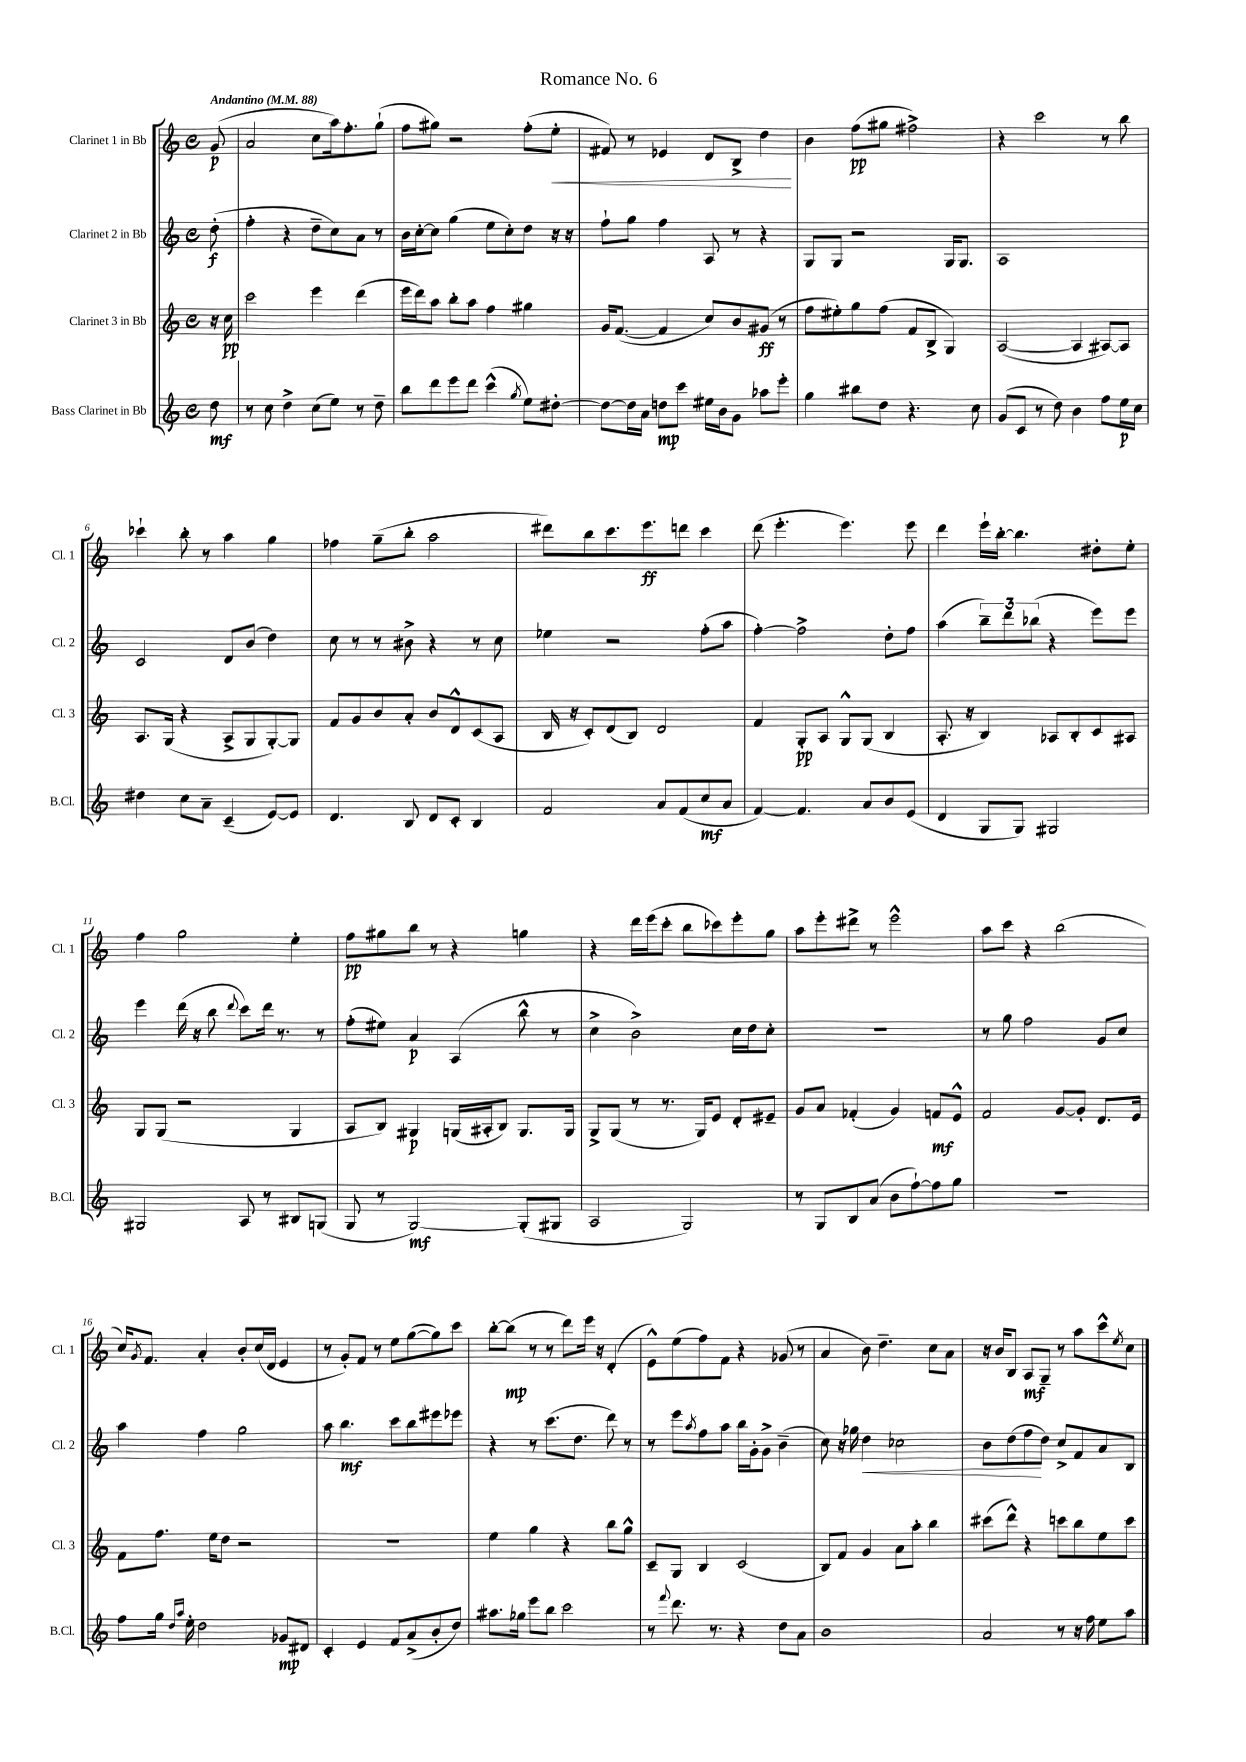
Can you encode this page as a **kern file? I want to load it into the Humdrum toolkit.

**kern	**dynam	**kern	**dynam	**kern	**dynam	**kern	**dynam
*part4	*part4	*part3	*part3	*part2	*part2	*part1	*part1
*staff4	*staff4	*staff3	*staff3	*staff2	*staff2	*staff1	*staff1
*I"Bass Clarinet in Bb	*	*I"Clarinet 3 in Bb	*	*I"Clarinet 2 in Bb	*	*I"Clarinet 1 in Bb	*
*I'B.Cl.	*	*I'Cl. 3	*	*I'Cl. 2	*	*I'Cl. 1	*
*clefG2	*	*clefG2	*	*clefG2	*	*clefG2	*
*k[]	*	*k[]	*	*k[]	*	*k[]	*
*M4/4	*	*M4/4	*	*M4/4	*	*M4/4	*
*met(c)	*	*met(c)	*	*met(c)	*	*met(c)	*
*MM88	*	*MM88	*	*MM88	*	*MM88	*
=	=	=	=	=	=	=	=
!	!	!	!	!	!	!LO:TX:a:B:t=Andantino	!
8dd\	mf	16r	.	(8dd'\	f	(8g/	p
.	.	16cc\	pp	.	.	.	.
=1	=1	=1	=1	=1	=1	=1	=1
8r	.	2ccc\	.	4ff'\	.	2a/	.
8cc\	.	.	.	.	.	.	.
4dd^\	.	.	.	4r	.	.	.
(8cc\L	.	4eee\	.	8dd~\L	.	8cc\L	.
8ee\J)	.	.	.	8cc\)	.	16aa\k)	.
.	.	.	.	.	.	8.ff'\	.
8r	.	(4ddd\	.	8a\J	.	.	.
8dd~\	.	.	.	8r	.	(8gg`\J	.
=2	=2	=2	=2	=2	=2	=2	=2
8bb\L	.	16eee\LL	.	16b\LL	.	8ff\L	.
.	.	16ddd\J)	.	[16cc'\J	.	.	.
8ddd\	.	8aa\J	.	8cc\J]	.	8gg#X\J)	.
8eee\	.	8bb'\L	.	(4gg\	.	2r	.
8ddd\J	.	8aa\J	.	.	.	.	.
(4ccc^^\	.	4ff\	.	8ee\L	.	.	.
.	.	.	.	8cc'\)	.	.	.
8qgg/	.	.	.	.	.	.	.
8ee\L)	.	4gg#X\	.	8dd\J	.	(8ff'\L	.
!	!	!	!	!	!	!	!LO:HP:b
[8dd#X'\J	.	.	.	16r	.	8ee'\J	<
.	.	.	.	16r	.	.	.
=3	=3	=3	=3	=3	=3	=3	=3
8dd#\L_	.	16g/KL	.	8ff`\L	.	8f#X/)	.
.	.	([8.f/J	.	.	.	.	.
16dd#\L]	.	.	.	8gg\J	.	8r	.
16a\JJ	.	.	.	.	.	.	.
8ddn\L	mp	4f/]	.	4ff\	.	4e-X/	.
8ccc\J	.	.	.	.	.	.	.
16ee#X\LL	.	8cc/L)	.	8A/	.	8d/L	.
16b\J	.	.	.	.	.	.	.
8g\J	.	8b/	.	8r	.	8B^/J	.
8aa-X\L	.	(8g#X/J	ff	4r	.	4dd\	.
8eee'\J	.	8r	.	.	.	.	.
.	.	.	.	.	.	.	[
=4	=4	=4	=4	=4	=4	=4	=4
4gg\	.	8ff\L	.	8G/L	.	4b\	.
.	.	8ee#X'\)	.	8G/J	.	.	.
8bb#X\L	.	8gg\	.	2r	.	(8ff\L	pp
8dd\J	.	(8ff\J	.	.	.	8gg#X\J	.
4.r	.	8f/L	.	.	.	2ff#X^\)	.
.	.	8B^/J	.	.	.	.	.
.	.	4G/)	.	16G/KL	.	.	.
.	.	.	.	8.G/J	.	.	.
8cc\	.	.	.	.	.	.	.
=5	=5	=5	=5	=5	=5	=5	=5
(8g/L	.	([2A/	.	1A	.	4r	.
8c/J	.	.	.	.	.	.	.
8r	.	.	.	.	.	2ccc\	.
8dd\)	.	.	.	.	.	.	.
4b\	.	4A/]	.	.	.	.	.
8ff\L	.	[8A#X/L)	.	.	.	8r	.
16ee\L	p	8A#/J]	.	.	.	8bb\	.
16cc\JJ	.	.	.	.	.	.	.
!!LO:LB:g=z
=6	=6	=6	=6	=6	=6	=6	=6
4dd#X\	.	8.A/L	.	2c/	.	4ccc-X`\	.
.	.	(16G/Jk	.	.	.	.	.
8cc\L	.	4r	.	.	.	8bb'\	.
8a~\J	.	.	.	.	.	8r	.
(4c~/	.	8A^/L	.	8d/L	.	4aa\	.
.	.	8G/	.	(8b/J	.	.	.
[8e/L)	.	[8G'/)	.	4dd\)	.	4gg\	.
8e/J]	.	8G/J]	.	.	.	.	.
=7	=7	=7	=7	=7	=7	=7	=7
4.d/	.	8f/L	.	8cc\	.	4ff-X\	.
.	.	8g/	.	8r	.	.	.
.	.	8b/	.	8r	.	(8gg~\L	.
8B/	.	8a'/J	.	8b#X^\	.	8bb'\J	.
8d/L	.	8b/L	.	4r	.	2aa\	.
8c'/J	.	8d^^/	.	.	.	.	.
4B/	.	(8c/	.	8r	.	.	.
.	.	8A/J	.	8cc\	.	.	.
=8	=8	=8	=8	=8	=8	=8	=8
2f/	.	16B/	.	4ee-X\	.	8ddd#X\L)	.
.	.	16r	.	.	.	.	.
.	.	8c'/L)	.	.	.	8bb\	.
.	.	(8d/	.	2r	.	8.ccc\	.
.	.	8B/J)	.	.	.	.	.
.	.	.	.	.	.	8.eee\	ff
8a/L	.	2d/	.	.	.	.	.
(8f/	.	.	.	.	.	8dddn\J	.
8cc/	mf	.	.	(8ff'\L	.	4ccc\	.
8a/J	.	.	.	8aa\J	.	.	.
=9	=9	=9	=9	=9	=9	=9	=9
[4f/)	.	4f/	.	[4ff'\)	.	(8ddd\	.
.	.	.	.	.	.	4.eee'\	.
4.f/]	.	8G'/L	pp	2ff^\]	.	.	.
.	.	8A/J	.	.	.	.	.
.	.	8G^^/L	.	.	.	4.eee\)	.
8a/L	.	(8G/J	.	.	.	.	.
8b/	.	4B/	.	8dd'\L	.	.	.
(8e/J	.	.	.	8ff\J	.	8eee\	.
=10	=10	=10	=10	=10	=10	=10	=10
4d/	.	8.A'/	.	(4aa\	.	4ddd\	.
.	.	16r	.	.	.	.	.
8G/L	.	4B/)	.	12bb~\L)	.	16eee`\LL	.
.	.	.	.	.	.	[16bb'\JJ	.
.	.	.	.	12ddd\	.	.	.
8G/J)	.	.	.	.	.	4.bb\]	.
.	.	.	.	(12bb-X\J	.	.	.
2G#X/	.	8A-X/L	.	4r	.	.	.
.	.	8B'/	.	.	.	.	.
.	.	8c/	.	8eee\L)	.	8dd#X'\L	.
.	.	8A#X/J	.	8eee\J	.	8ee'\J	.
!!LO:LB:g=z
=11	=11	=11	=11	=11	=11	=11	=11
2G#X/	.	8G/L	.	4eee\	.	4ff\	.
.	.	(8G/J	.	.	.	.	.
.	.	2r	.	(16ddd\	.	2gg\	.
.	.	.	.	16r	.	.	.
.	.	.	.	8bb\	.	.	.
.	.	.	.	8qqddd/	.	.	.
8A/	.	.	.	8ccc\L)	.	.	.
8r	.	.	.	16ddd\Jk	.	.	.
.	.	.	.	8.r	.	.	.
8B#X/L	.	4G/	.	.	.	4ee'\	.
(8Gn/J	.	.	.	8r	.	.	.
=12	=12	=12	=12	=12	=12	=12	=12
8G/	.	8A/L	.	(8ff'\L	.	8ff\L	pp
8r	.	8B/J)	.	8ee#X\J)	.	8gg#X\	.
[2G/)	mf	4G#X/	p	4a/	p	8bb\J	.
.	.	.	.	.	.	8r	.
.	.	(16Gn/LL	.	(4A/	.	4r	.
.	.	16A#X'/J	.	.	.	.	.
.	.	8B/J)	.	.	.	.	.
(8G'/L]	.	8.G/L	.	8bb^^\	.	4ggn\	.
8G#X/J	.	.	.	8r	.	.	.
.	.	16G/Jk	.	.	.	.	.
=13	=13	=13	=13	=13	=13	=13	=13
2A/	.	8G^/L	.	4cc^\	.	4r	.
.	.	(8G/J	.	.	.	.	.
.	.	8r	.	2b^\)	.	16ddd\LL	.
.	.	.	.	.	.	(16eee\J	.
.	.	8.r	.	.	.	8ccc'\J	.
2G/)	.	.	.	.	.	8bb\L	.
.	.	16G/KL)	.	.	.	.	.
.	.	8e/J	.	.	.	8ccc-X\)	.
.	.	8d'/L	.	16cc\LL	.	8eee'\	.
.	.	.	.	16dd\J	.	.	.
.	.	8e#X~/J	.	8cc'\J	.	8gg\J	.
=14	=14	=14	=14	=14	=14	=14	=14
8r	.	8g/L	.	1r	.	8aa\L	.
8G/L	.	8a/J	.	.	.	8eee'\	.
8B/	.	(4f-X'/	.	.	.	8ddd#X^\J	.
(8a/J	.	.	.	.	.	8r	.
8b\L	.	4g/)	.	.	.	2eee^^\	.
[8ff`\)	.	.	.	.	.	.	.
8ff\]	.	8fn/L	mf	.	.	.	.
8gg\J	.	8e^^/J	.	.	.	.	.
=15	=15	=15	=15	=15	=15	=15	=15
1r	.	2f/	.	8r	.	8aa\L	.
.	.	.	.	8gg\	.	8ccc\J	.
.	.	.	.	2ff\	.	4r	.
.	.	[8g/L	.	.	.	(2bb\	.
.	.	8g'/J]	.	.	.	.	.
.	.	8.d/L	.	8g/L	.	.	.
.	.	.	.	8cc/J	.	.	.
.	.	16e/Jk	.	.	.	.	.
!!LO:LB:g=z
=16	=16	=16	=16	=16	=16	=16	=16
8ff\L	.	8f\L	.	4aa\	.	16cc/KL)	.
.	.	.	.	.	.	8qg/	.
.	.	.	.	.	.	8.f/J	.
16gg\Jk	.	8.ff\J	.	.	.	.	.
16qqdd/LL	.	.	.	.	.	.	.
16qqaa/JJ	.	.	.	.	.	.	.
16ee'\	.	.	.	.	.	.	.
2dd\	.	.	.	4ff\	.	4a'/	.
.	.	16ee\KL	.	.	.	.	.
.	.	8dd\J	.	.	.	.	.
.	.	2r	.	2gg\	.	8b'/L	.
.	.	.	.	.	.	(16cc/L	.
.	.	.	.	.	.	16d/JJ	.
8g-X/L	mp	.	.	.	.	4e/	.
8d#X/J	.	.	.	.	.	.	.
=17	=17	=17	=17	=17	=17	=17	=17
4c'/	.	1r	.	8aa\	.	8r	.
.	.	.	.	4.bb\	mf	8g'/L)	.
4e/	.	.	.	.	.	8f/J	.
.	.	.	.	.	.	8r	.
8f/L	.	.	.	8ccc\L	.	8ee\L	.
(8a^/	.	.	.	8bb\	.	([8gg\	.
8b'/	.	.	.	8eee#X\	.	8gg\])	.
8dd/J)	.	.	.	8eee-X\J	.	8ccc\J	.
=18	=18	=18	=18	=18	=18	=18	=18
8.aa#X\L	.	4ee\	.	4r	.	[8bb'\L	.
.	.	.	.	.	.	(8bb\J]	mp
16gg-X\Jk	.	.	.	.	.	.	.
8eee\L	.	4gg\	.	8r	.	8r	.
8bb\J	.	.	.	(8.ccc\L	.	8r	.
2ccc\	.	4r	.	.	.	8ddd\L)	.
.	.	.	.	8.dd\J	.	.	.
.	.	.	.	.	.	16eee\Jk	.
.	.	.	.	.	.	16r	.
.	.	8bb\L	.	8ddd\)	.	(4d'/	.
.	.	8gg^^\J	.	8r	.	.	.
=19	=19	=19	=19	=19	=19	=19	=19
8r	.	8c~/L	.	8r	.	8e^^\L)	.
8qqfff/	.	.	.	.	.	.	.
8.ddd\	.	8G/J	.	8eee\L	.	(8ee\	.
.	.	.	.	8qaa/	.	.	.
.	.	4B/	.	8ff\	.	8ff\)	.
8.r	.	.	.	.	.	.	.
.	.	.	.	8aa\J	.	8f\J	.
4r	.	(2c/	.	16bb\LL	.	4r	.
.	.	.	.	16g'\J	.	.	.
.	.	.	.	8g^\J	.	.	.
8dd\L	.	.	.	(4b~\	.	(8g-X/	.
8a\J	.	.	.	.	.	8r	.
=20	=20	=20	=20	=20	=20	=20	=20
1b	.	8B/L)	.	8cc\)	.	4a/	.
.	.	8f/J	.	16r	.	.	.
.	.	.	.	16gg-X\	.	.	.
!	!	!	!	!	!LO:HP:b	!	!
.	.	4g/	.	4dd\	<	8b\)	.
.	.	.	.	.	.	4.dd~\	.
.	.	8a\L	.	2cc-X\	.	.	.
.	.	8aa'\J	.	.	.	.	.
.	.	4bb\	.	.	.	8cc\L	.
.	.	.	.	.	.	8a\J	.
=21	=21	=21	=21	=21	=21	=21	=21
2a/	.	(8ccc#X\L	.	8b\L	.	16r	.
.	.	.	.	.	.	16b/KL	.
.	.	8ddd^^\J)	.	(8dd\	.	8B/J	.
.	.	4r	.	8ff\	.	8A/L	mf
.	.	.	.	8dd\J)	[	8G~/J	.
8r	.	8cccn\L	.	8cc^/L	.	8r	.
16r	.	8bb\	.	8f/	.	8aa\L	.
16ff\	.	.	.	.	.	.	.
8ee\L	.	8ee\	.	8a/	.	8ccc^^\	.
.	.	.	.	.	.	8qee/	.
8aa\J	.	8ccc\J	.	8B/J	.	8cc\J	.
==	==	==	==	==	==	==	==
*-	*-	*-	*-	*-	*-	*-	*-
